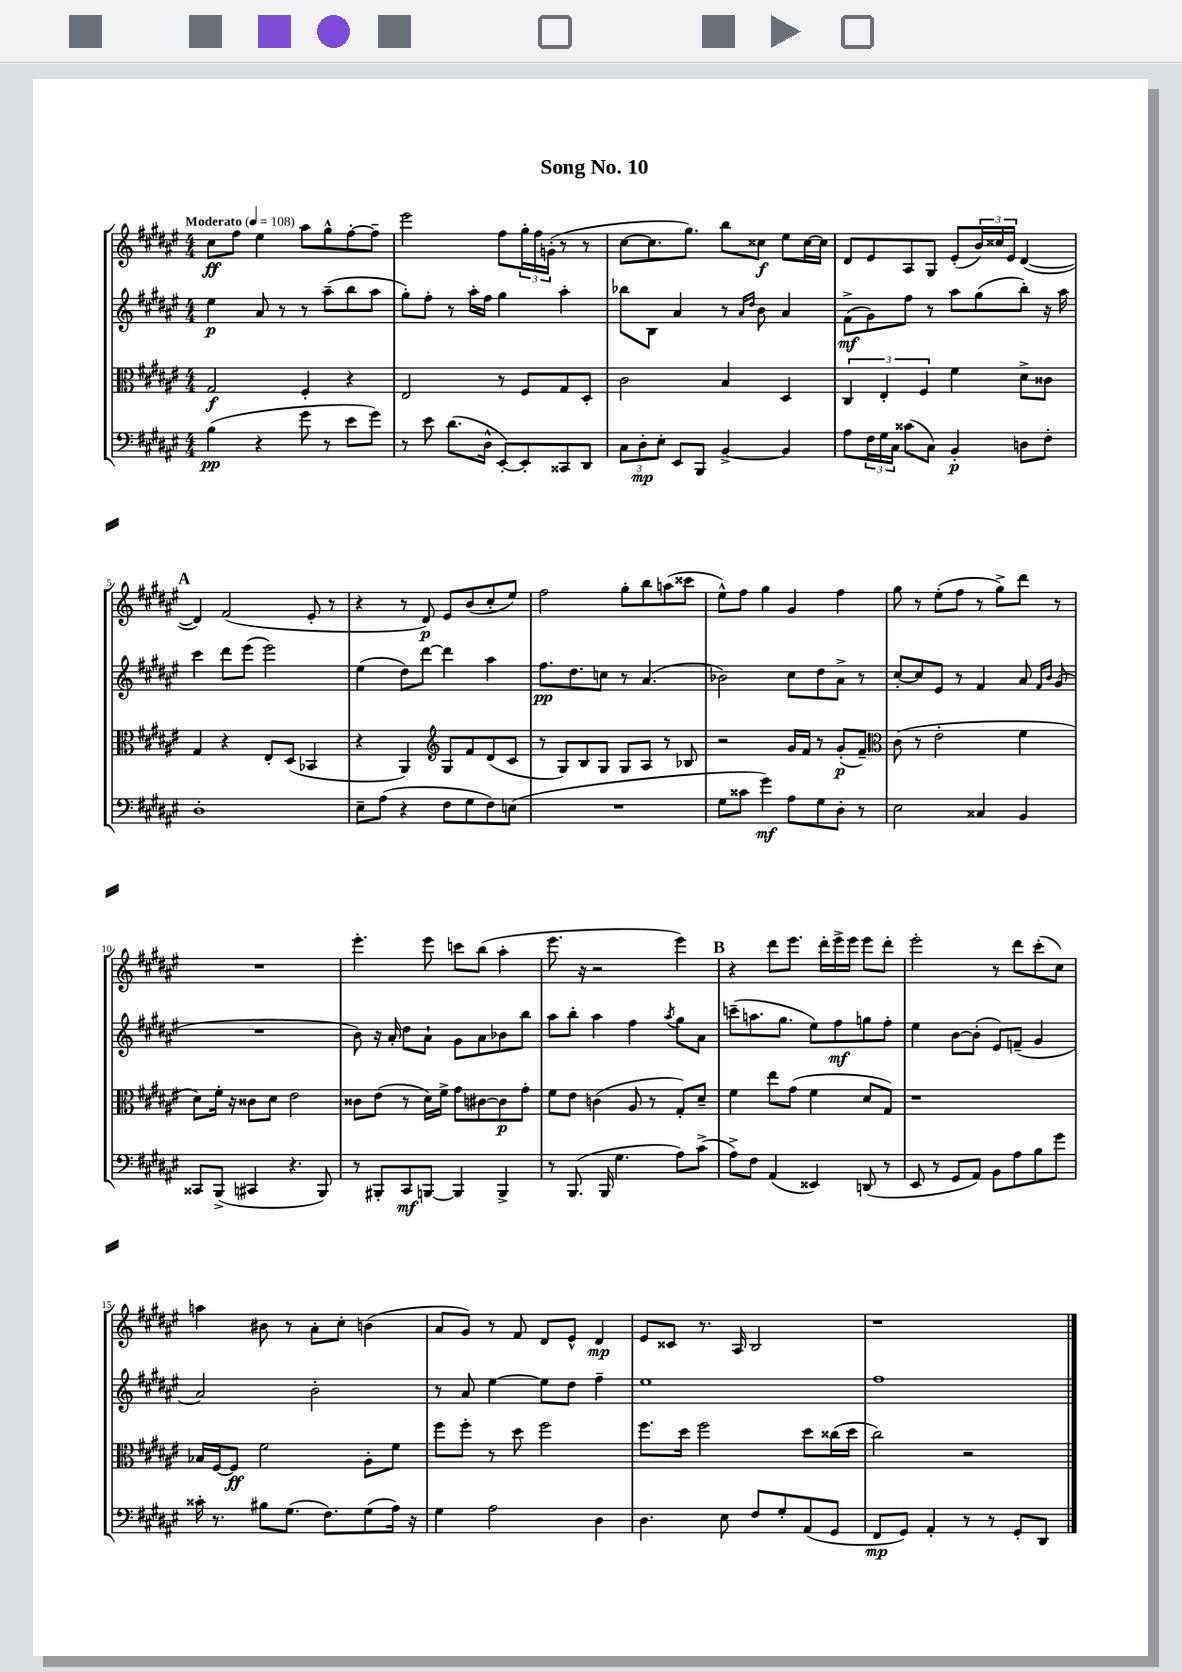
\header { title = "Song No. 10" }
<<
\new StaffGroup <<
\new Staff = "s0" {
    \clef treble \key fis \major \numericTimeSignature \time 4/4 \tempo "Moderato" 4 = 108
    cis''8\ff fis''8 eis''4 ais''8 gis''8-^ fis''8~-. fis''8-- |
    eis'''2 fis''8 \tuplet 3/2 { gis''16-. fis''16 g'16-.( } r8 r8 |
    cis''8~ cis''8. gis''8.) b''8 cisis''8\f eis''8 cisis''16~ cisis''16 |
    dis'8 eis'8 ais8 gis8 eis'8-.( \tuplet 3/2 { b'16) cisis''16 eis'16 } dis'4~( |
    \mark \markup { \bold "A" } dis'4) fis'2( eis'8-. r8 |
    r4 r8 dis'8\p) eis'8 b'8( cis''8-. eis''8) |
    fis''2 gis''8-. b''8 a''8( cisis'''8 |
    eis''8-^) fis''8 gis''4 gis'4 fis''4 |
    gis''8 r8 eis''8-.( fis''8 r8 gis''8->) dis'''8 r8 |
    R1 |
    eis'''4.-. eis'''8 c'''8 b''8( ais''4-. |
    eis'''8. r16 r2 eis'''4) |
    \mark \markup { \bold "B" } r4 dis'''8 eis'''8. dis'''16-. eis'''16-> eis'''16 eis'''8 dis'''8-. |
    eis'''2-. r8 dis'''8 cis'''8-.( cis''8) |
    a''4 bis'8 r8 ais'8-. cis''8-. b'4( |
    ais'8 gis'8) r8 fis'8 dis'8 eis'8-^ dis'4\mp |
    eis'8 cisis'8 r8. ais16 b2 |
    r1 \bar "|." |
}
\new Staff = "s1" {
    \clef treble \key fis \major \numericTimeSignature \time 4/4
    eis''4\p ais'8 r8 r8 ais''8--( b''8 ais''8 |
    gis''8-.) fis''8-. r8 ais''16-. fis''16 gis''4 ais''4-. |
    bes''8 b8 ais'4 r8 \grace { ais'16 dis''16 } b'8 ais'4 |
    fis'8->\mf( gis'8) fis''8 r8 ais''8 gis''8( b''8-.) r16 ais''16 |
    \mark \markup { \bold "A" } cis'''4 dis'''8 eis'''8( eis'''2) |
    eis''4( dis''8) dis'''8~ dis'''4 ais''4 |
    fis''8.\pp dis''8. c''8 r8 ais'4.( |
    bes'2) cis''8 dis''8 ais'8-> r8 |
    cis''8~-. cis''8 eis'8 r8 fis'4 ais'8 \grace { fis'16 b'16 } gis'8( |
    R1 |
    b'8) r16 ais'16-. dis''8 ais'8-! gis'8 ais'8 bes'8 b''8 |
    ais''8 b''8-. ais''4 fis''4 \acciaccatura { ais''8 } gis''8 ais'8 |
    \mark \markup { \bold "B" } c'''8--( a''8. gis''8. eis''8) fis''8\mf g''8 fis''8-. |
    eis''4 b'8~ b'8-.( eis'8) f'8--( gis'4 |
    ais'2) b'2-. |
    r8 ais'8 eis''4~ eis''8 dis''8 fis''4-- |
    eis''1 |
    fis''1 \bar "|." |
}
\new Staff = "s2" {
    \clef alto \key fis \major \numericTimeSignature \time 4/4
    gis2\f fis4-. r4 |
    eis2 r8 fis8 gis8 dis8-. |
    cis'2 b4 dis4 |
    \tuplet 3/2 { cis4 eis4-. fis4 } fis'4 dis'8-> cisis'8 |
    \mark \markup { \bold "A" } gis4 r4 eis8-. dis8( bes,4 |
    r4 ais,4) \clef treble gis8 fis'8 dis'8( cis'8 |
    r8 gis8) b8 gis8 gis8 ais8 r8 bes8 |
    r2 gis'16 fis'16 r8 gis'8-.\p( fis'8--) |
    \clef alto cis'8( r8 eis'2-. fis'4 |
    dis'8) fis'16-. r16 cisis'8 dis'8 eis'2 |
    cisis'8 eis'8( r8 dis'16) fis'16-> gis'8 cis'8~ cis'8\p gis'8-. |
    fis'8 eis'8 c'4( ais8 r8 gis8-.) dis'8-- |
    \mark \markup { \bold "B" } fis'4 eis''8 gis'8( fis'4 dis'8 gis8) |
    r1 |
    bes16 fis16~ fis8\ff fis'2 ais8-. fis'8 |
    fis''8 fis''8-. r8 dis''8 fis''2 |
    fis''8. dis''16 fis''2 dis''8 cisis''16( dis''16 |
    cis''2) r2 \bar "|." |
}
\new Staff = "s3" {
    \clef bass \key fis \major \numericTimeSignature \time 4/4
    b4\pp( r4 gis'8 r8 eis'8 gis'8) |
    r8 eis'8 dis'8.( dis16-^ eis,8~-.) eis,8-. cisis,8 dis,8 |
    \tuplet 3/2 { cis8 dis8-.\mp eis8-. } eis,8 b,,8 b,4~-> b,4 |
    ais8 \tuplet 3/2 { fis16 gis16 cis16 } cisis'8( cis8) b,4-.\p d8 fis8-. |
    \mark \markup { \bold "A" } dis1-. |
    eis8-- ais8( r4 fis8 gis8 fis8) e8( |
    R1 |
    gis8 cisis'8 gis'4\mf) ais8 gis8 dis8-. r8 |
    eis2 cisis4 b,4 |
    cisis,8 b,,8->( cis,4 r4. b,,8) |
    r8 bis,,8-. cis,8\mf b,,8~ b,,4 b,,4-> |
    r8 b,,8.( b,,16 gis4. ais8) cis'8->( |
    \mark \markup { \bold "B" } ais8->) fis8 ais,4( eisis,4) d,8( r8 |
    eis,8 r8 gis,8 ais,8) b,8 ais8 b8 gis'8 |
    cisis'16-. r8. bis8 gis8.( fis8.) gis8( ais16) r16 |
    gis4 ais2 dis4 |
    dis4. eis8 fis8 gis8-. ais,8( gis,8 |
    fis,8\mp gis,8) ais,4-. r8 r8 gis,8-. dis,8 \bar "|." |
}
>>
>>
